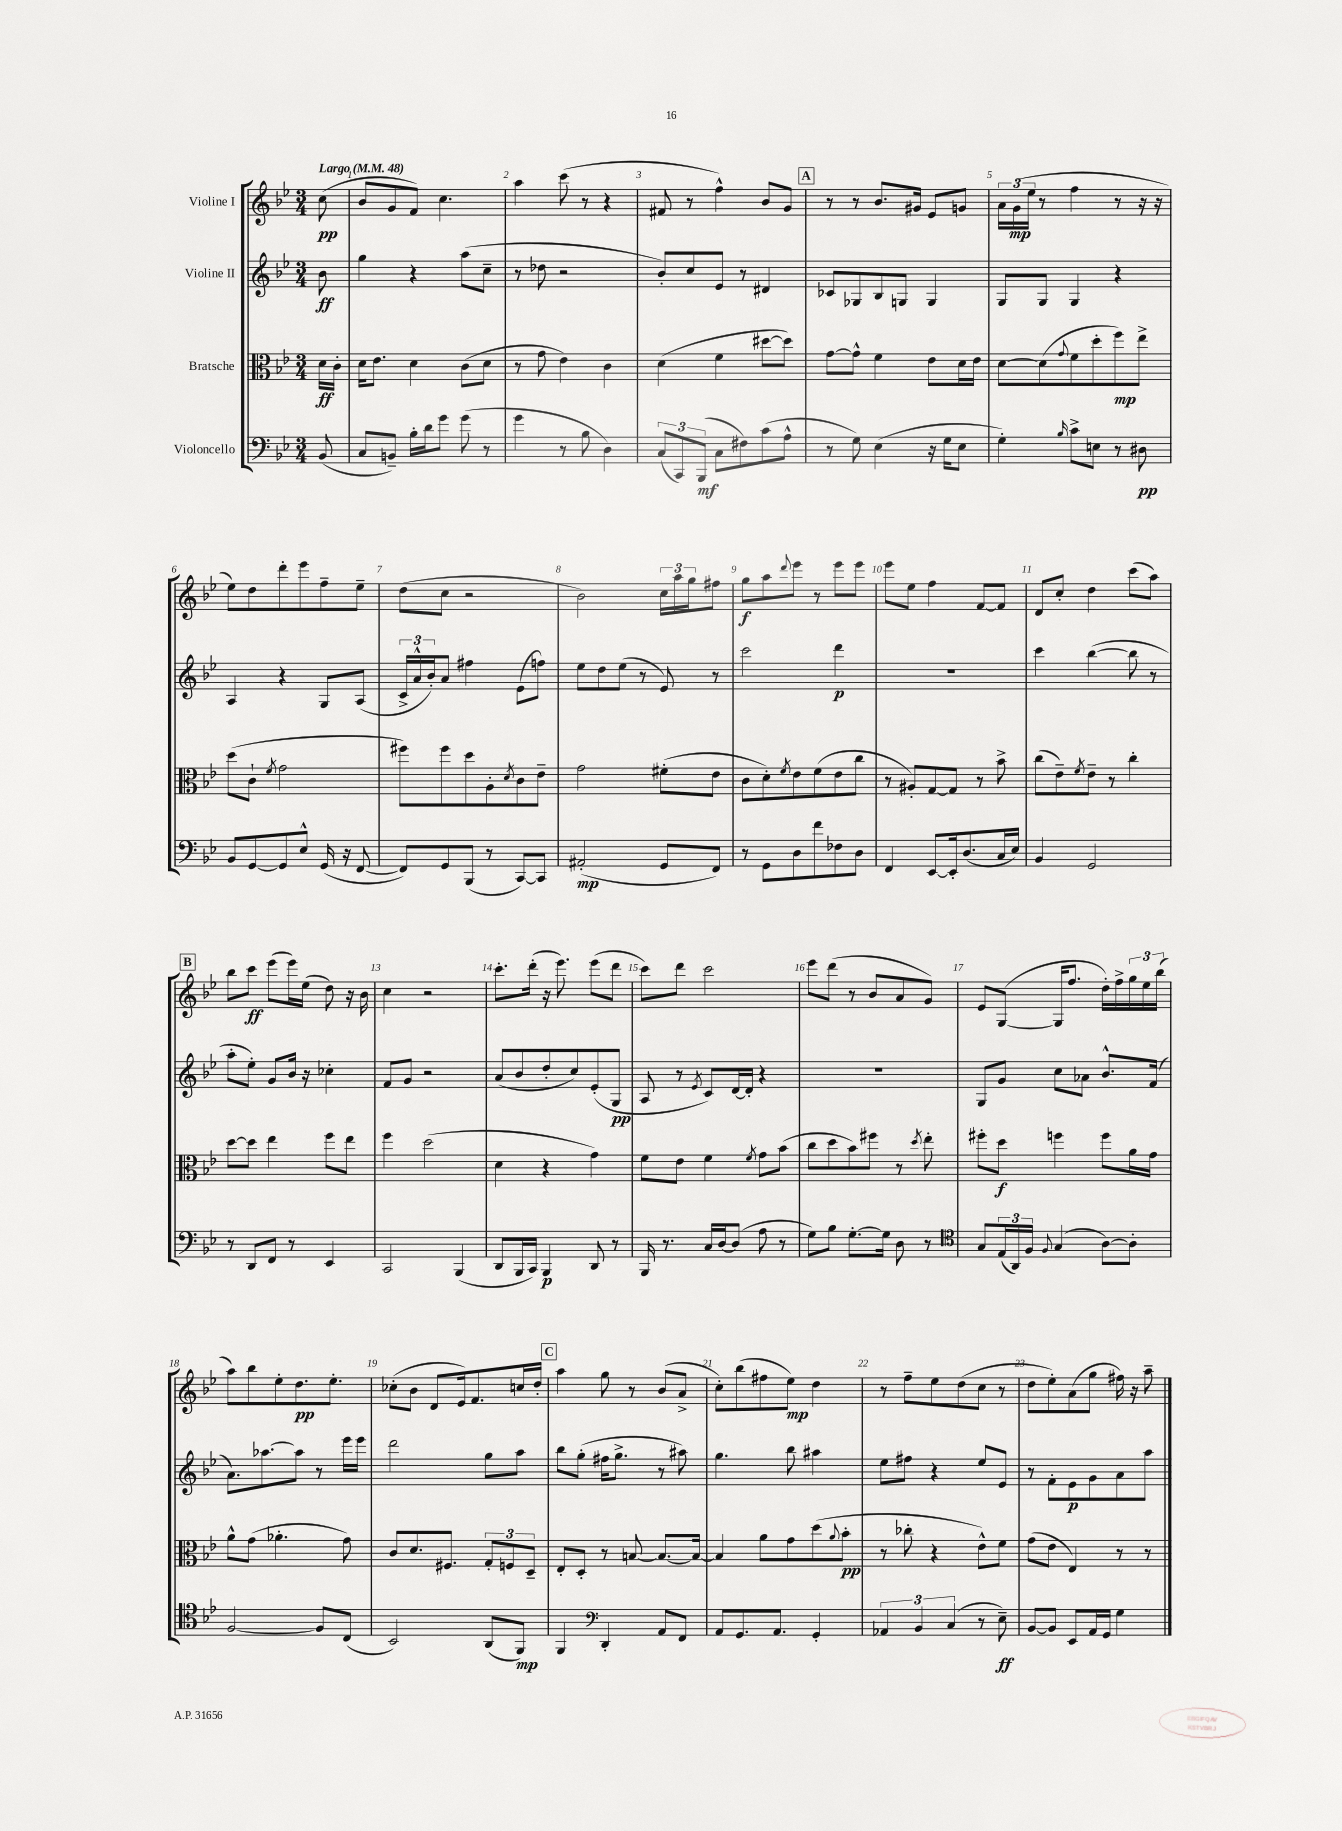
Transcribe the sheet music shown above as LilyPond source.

<<
\new StaffGroup <<
\new Staff = "s0" \with { instrumentName = "Violine I" } {
    \clef treble \key bes \major \numericTimeSignature \time 3/4 \partial 8 \tempo "Largo" 4 = 48
    c''8\pp( |
    bes'8 g'8 f'8) c''4. |
    a''4 c'''8( r8 r4 |
    fis'8 r8 f''4-^) bes'8 g'8 |
    \mark \markup { \box "A" } r8 r8 bes'8. gis'16 ees'8 g'8 |
    \tuplet 3/2 { a'16 g'16\mp( ees''16 } r8 f''4 r8 r16 r16 |
    ees''8) d''8 d'''8-. ees'''8 f''8-- ees''8-- |
    d''8( c''8 r2 |
    bes'2) \tuplet 3/2 { c''16 a''16 g''16 } fis''8 |
    g''8\f a''8 \appoggiatura { d'''8 } ees'''8 r8 ees'''8 ees'''8 |
    ees'''8 ees''8 f''4 f'8~ f'8 |
    d'8 c''8-. d''4 c'''8( a''8) |
    \mark \markup { \box "B" } bes''8 c'''8\ff ees'''8( ees'''16) ees''16( d''8) r16 bes'16 |
    c''4 r2 |
    c'''8.-. d'''16-.( r16 ees'''8.) ees'''8( d'''8 |
    c'''8) d'''8 c'''2 |
    ees'''8 d'''8( r8 bes'8 a'8 g'8) |
    ees'8 g8~( g16 f''8. d''16-.) f''16-> \tuplet 3/2 { g''16 ees''16 bes''16( } |
    a''8) bes''8 ees''8-. d''8.\pp ees''8.-. |
    ces''8-.( bes'8 d'8 ees'16) f'8. c''16 d''16-. |
    \mark \markup { \box "C" } a''4 g''8 r8 bes'8( a'8-> |
    c''8-.) bes''8( fis''8 ees''8\mp) d''4 |
    r8 f''8-- ees''8 d''8( c''8 r8 |
    d''8 ees''8-.) a'8( g''8 fis''16) r16 a''8-- \bar "|." |
}
\new Staff = "s1" \with { instrumentName = "Violine II" } {
    \clef treble \key bes \major \numericTimeSignature \time 3/4 \partial 8
    bes'8\ff |
    g''4 r4 a''8( c''8-- |
    r8 des''8 r2 |
    bes'8-.) c''8 ees'8 r8 dis'4 |
    \mark \markup { \box "A" } ces'8 ges8 bes8 g8 g4 |
    g8 g8 g4 r4 |
    a4 r4 g8 a8( |
    \tuplet 3/2 { c'16-> a'16-^ bes'16-.) } a'8 fis''4 ees'8( f''8) |
    ees''8 d''8 ees''8( r8 ees'8) r8 |
    c'''2 d'''4\p |
    R2. |
    c'''4 bes''4~( bes''8 r8 |
    \mark \markup { \box "B" } a''8-. ees''8-.) g'8 bes'16 r16 ces''4-. |
    f'8 g'8 r2 |
    a'8( bes'8 d''8-. c''8) ees'8-.( g8\pp |
    a8 r8 \acciaccatura { ees'8 } c'8) d'16~ d'16-. r4 |
    R2. |
    g8 g'8 c''8 aes'8 bes'8.-^ f'16( |
    a'8.) aes''8.~ aes''8 r8 ees'''16 ees'''16 |
    d'''2 g''8 a''8 |
    \mark \markup { \box "C" } bes''8 g''8-.( fis''16 g''8.-> r8 ais''8) |
    g''4. bes''8 ais''4 |
    ees''8 fis''8 r4 ees''8 ees'8 |
    r8 f'8-. ees'8\p g'8 a'8 a''8 \bar "|." |
}
\new Staff = "s2" \with { instrumentName = "Bratsche" } {
    \clef alto \key bes \major \numericTimeSignature \time 3/4 \partial 8
    d'16\ff c'16-. |
    d'16 ees'8. d'4 c'8( d'8 |
    r8 g'8 ees'4) c'4 |
    d'4( f'4 dis''8~ dis''8) |
    \mark \markup { \box "A" } g'8~ g'8-^ f'4 ees'8 d'16 ees'16 |
    d'8~ d'8( \appoggiatura { g'8 } f'8 d''8-. f''8\mp) ees''8-> |
    d''8( c'8-! \acciaccatura { f'8 } g'2 |
    fis''8) fis''8 d''8 a8-. \acciaccatura { d'8 } c'8 ees'8-- |
    g'2 fis'8-.( ees'8 |
    c'8 d'8-.) \acciaccatura { f'8 } ees'8 f'8( ees'8 c''8 |
    r8 ais8-.) g8~ g8 r8 bes'8-> |
    c''8( ees'8--) \acciaccatura { f'8 } ees'8-- r8 c''4-. |
    \mark \markup { \box "B" } d''8~ d''8 ees''4 f''8 ees''8 |
    f''4 d''2( |
    d'4 r4 g'4) |
    f'8 ees'8 f'4 \acciaccatura { f'8 } g'8 bes'8( |
    c''8 d''8 bes'8) fis''8 r8 \acciaccatura { d''8 } ees''8-. |
    fis''8-. d''8\f f''4 f''8 a'16 g'16 |
    a'8-^ g'8( aes'4.-. g'8) |
    c'8 d'8. fis8. \tuplet 3/2 { g8-. f8 d8-- } |
    \mark \markup { \box "C" } ees8-. d8-. r8 b8~ b8.~ b16~ |
    b4 a'8 g'8 d''8( \appoggiatura { a'8 } bes'8-.\pp |
    r8 ces''8-. r4 ees'8-^) f'8 |
    g'8( ees'8 ees4) r8 r8 \bar "|." |
}
\new Staff = "s3" \with { instrumentName = "Violoncello" } {
    \clef bass \key bes \major \numericTimeSignature \time 3/4 \partial 8
    bes,8( |
    c8 b,8--) bes16-. d'16 g'8 g'8( r8 |
    g'4 r8 bes8 d4) |
    \tuplet 3/2 { c8( c,8) bes,,8\mf( } c8 fis8) c'8( a8-^ |
    \mark \markup { \box "A" } r8 g8) ees4( r16 g16 ees8 |
    g4-.) \grace { bes16 } c'8-> e8 r8 dis8\pp |
    bes,8 g,8~ g,8 ees8-^ g,16( r16 f,8~ |
    f,8) g,8 bes,,8( r8 c,8~) c,8 |
    ais,2-.\mp( g,8 f,8) |
    r8 g,8 d8 f'8 fes8 d8 |
    f,4 ees,8~ ees,16-. d8.( c16 ees16) |
    bes,4 g,2 |
    \mark \markup { \box "B" } r8 d,8 f,8 r8 ees,4 |
    c,2 bes,,4( |
    d,8 bes,,16 c,16) bes,,4\p d,8 r8 |
    bes,,16 r8. c16 d16~ d8( a8 r8 |
    g8) bes8 g8.~-. g16 d8 r8 |
    \clef tenor g8 \tuplet 3/2 { ees16( a,16) f16 } \appoggiatura { f8 } g4( a8~) a8-. |
    f2~ f8 c8( |
    bes,2) a,8( f,8\mp) |
    \mark \markup { \box "C" } f,4 \clef bass d,4-. a,8 f,8 |
    a,8 g,8. a,8. g,4-. |
    \tuplet 3/2 { aes,4 bes,4 c4( } r8 ees8--\ff) |
    bes,8~ bes,8 ees,8 a,16 g,16 g4 \bar "|." |
}
>>
>>
\layout { \context { \Score \override BarNumber.break-visibility = ##(#f #t #t) barNumberVisibility = #all-bar-numbers-visible } }
